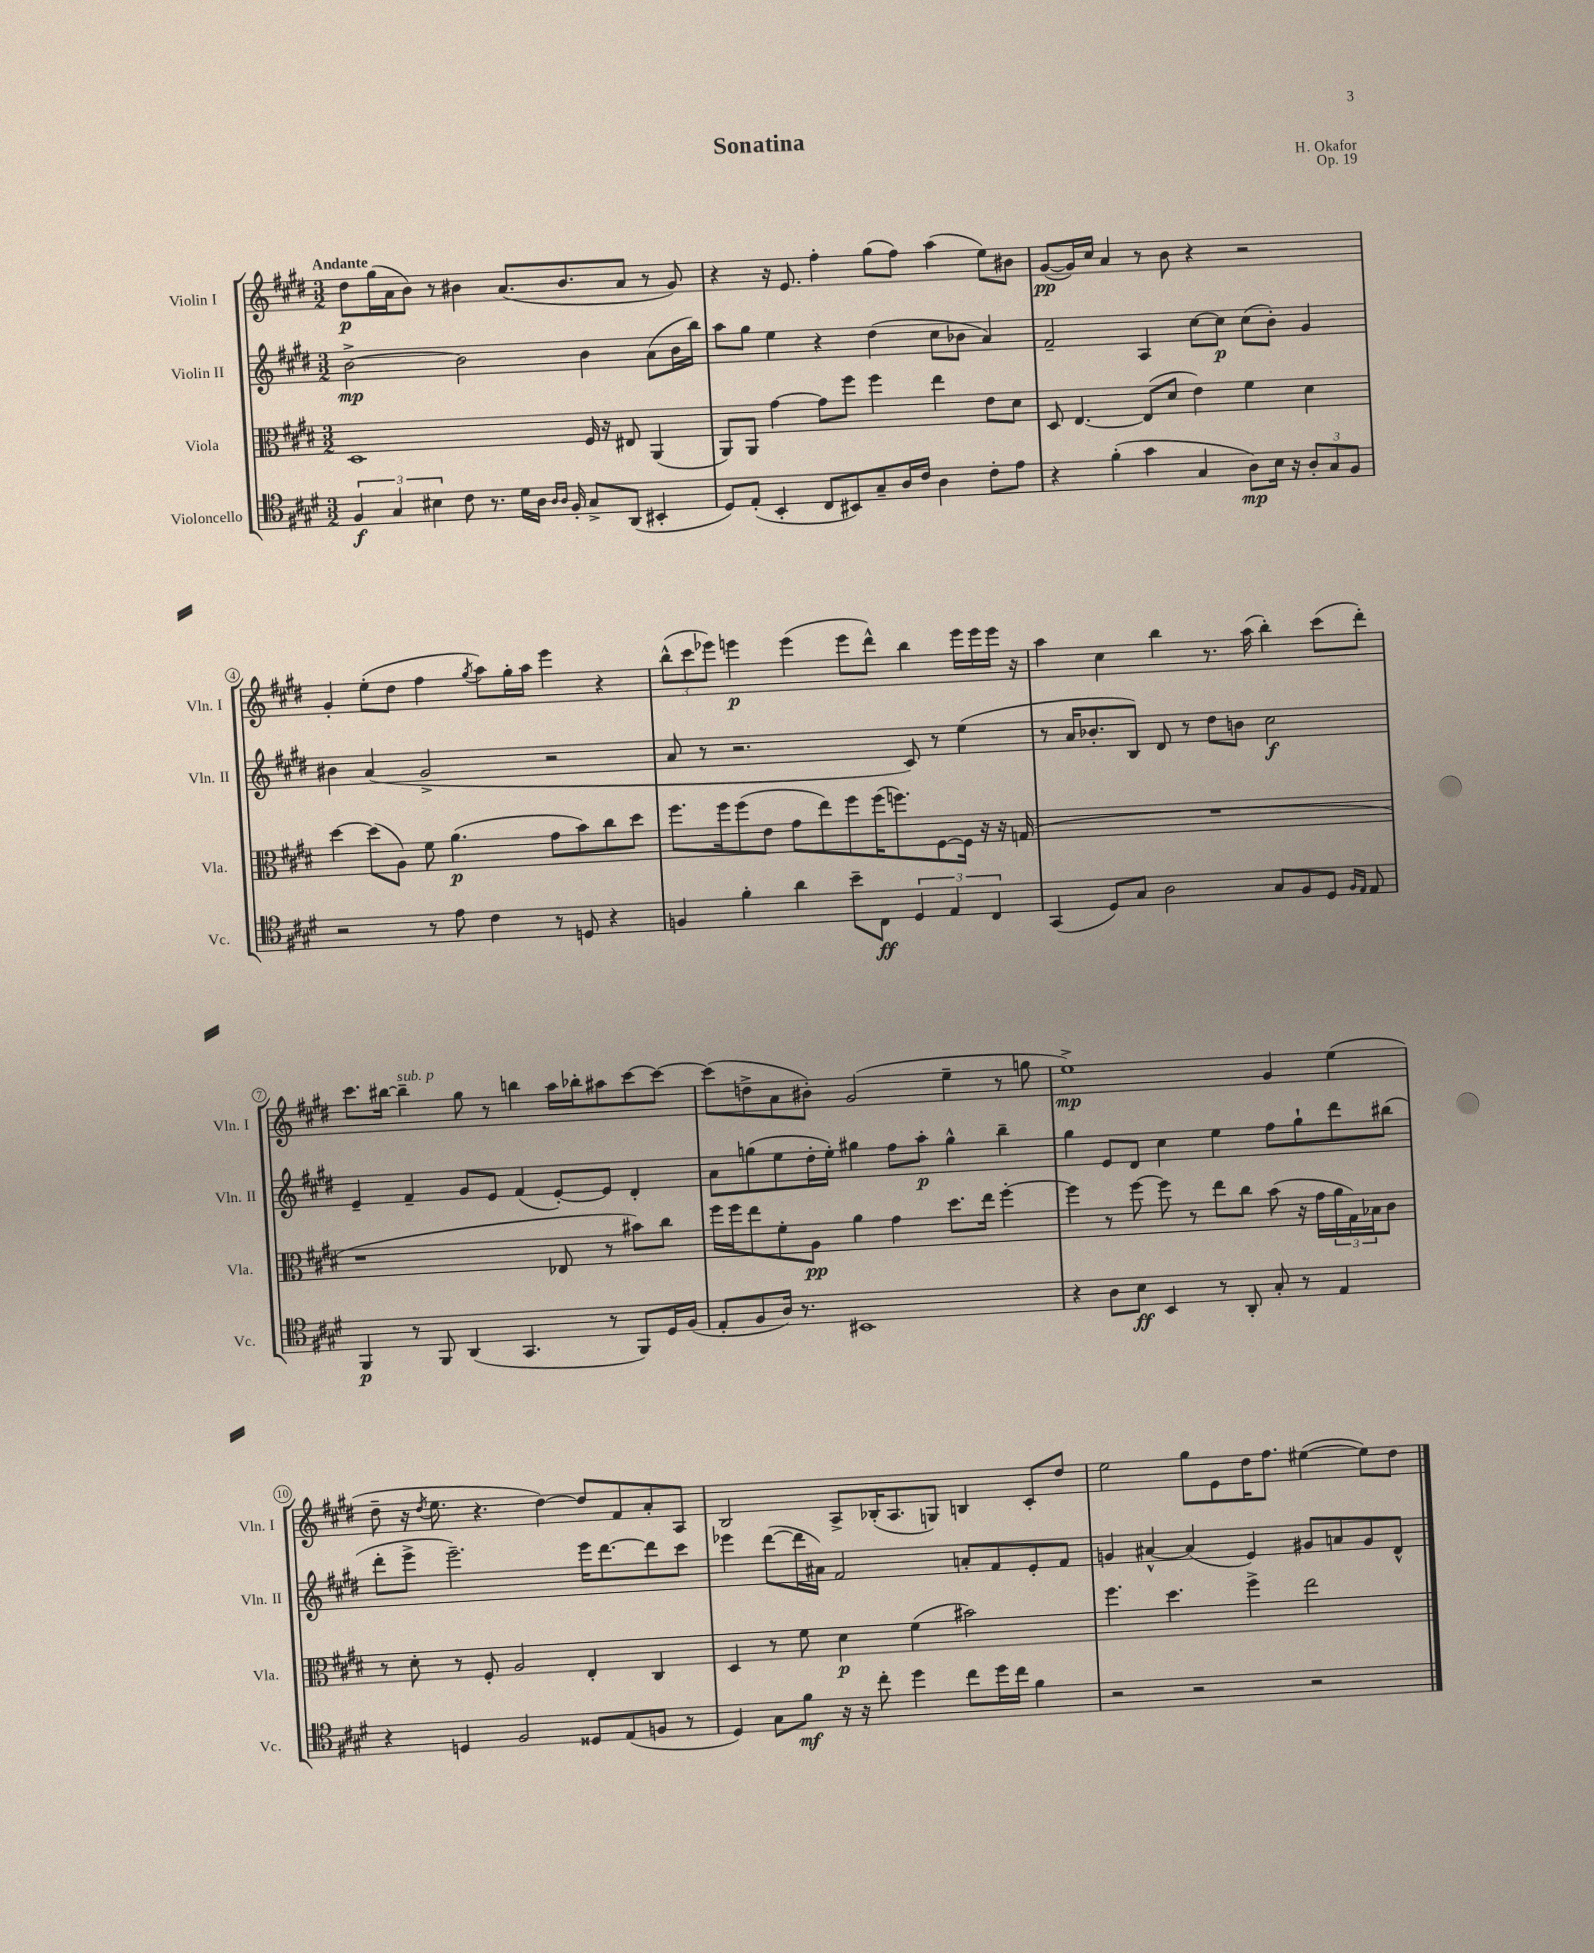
\header { title = "Sonatina" composer = "H. Okafor" opus = "Op. 19" }
<<
\new StaffGroup <<
\new Staff = "s0" \with { instrumentName = "Violin I" shortInstrumentName = "Vln. I" } {
    \clef treble \key e \major \numericTimeSignature \time 3/2 \tempo "Andante"
    dis''8\p gis''16( a'16 b'8) r8 bis'4 a'8.( bis'8. a'8 r8 gis'8) |
    r4 r16 e'8. fis''4-. gis''8( fis''8) a''4( e''8) bis'8 |
    gis'8~\pp( gis'16) cis''16 a'4 r8 b'8 r4 r2 |
    gis'4-. e''8-.( dis''8 fis''4 \acciaccatura { gis''8 } a''8) gis''16-. a''16 e'''4 r4 |
    \tuplet 3/2 { b''8-^( cis'''8 ees'''8) } e'''4\p e'''4( e'''8 dis'''8-^) b''4 e'''16 e'''16 e'''16 r16 |
    a''4 cis''4 b''4 r8. a''16( b''4-.) cis'''8( dis'''8-.) |
    cis'''8. bis''16~ bis''4--^\markup { \italic "sub. p" } gis''8 r8 b''4 a''16 bes''16-. ais''8 cis'''8~ cis'''8~ |
    cis'''8( d''8-> a'8 bis'8-.) gis'2( e''4-- r8 g''8 |
    e''1->\mp) gis'4 e''4( |
    dis''8-- r16 \acciaccatura { dis''8 } e''8. r4. dis''4~) dis''8 fis'8 a'8-. a8 |
    b2 a8-> bes16-.( a8. g8) b4 cis'8-. dis''8 |
    e''2 gis''8 e'8 dis''16 fis''8. eis''4~( eis''8) dis''8 \bar "|." |
}
\new Staff = "s1" \with { instrumentName = "Violin II" shortInstrumentName = "Vln. II" } {
    \clef treble \key e \major \numericTimeSignature \time 3/2
    b'2~->\mp b'2 b'4 a'8( b'16 b''16) |
    a''8 gis''8 e''4 r4 dis''4( cis''8 bes'8 a'4) |
    fis'2-- a4 cis''8~ cis''8\p cis''8( b'8-.) gis'4 |
    bis'4 a'4( gis'2-> r2 |
    a'8 r8 r2. cis'8) r8 e''4( |
    r8 a'16 bes'8.-. b8) dis'8 r8 dis''8 b'8 cis''2\f |
    e'4-- fis'4-- gis'8 e'8 fis'4( e'8~-.) e'8 dis'4-. |
    a'8 g''8( e''8 dis''16-. e''16-.) gis''4 fis''8 a''8-.\p gis''4-^ b''4-- |
    gis''4 e'8 dis'8 cis''4 e''4 fis''8 gis''8-! dis'''8 bis''8( |
    dis'''8-. e'''8-> e'''2.--) e'''16 dis'''8.~ dis'''8 cis'''8 |
    ees'''4 dis'''8~( dis'''16 ais'16) fis'2 a'8-. fis'8 e'8-. fis'8 |
    g'4 ais'4~-^ ais'4( e'4) gis'8 a'8 gis'8 dis'8-^ \bar "|." |
}
\new Staff = "s2" \with { instrumentName = "Viola" shortInstrumentName = "Vla." } {
    \clef alto \key e \major \numericTimeSignature \time 3/2
    dis1 fis16 r16 eis8 a,4( |
    a,8) a,8 gis'4~ gis'8 fis''8 fis''4 e''4 e'8 dis'8 |
    dis8 e4.~ e8( dis'8 e'4) fis'4 dis'4 |
    dis''4~ dis''8( a8) fis'8 a'4.\p( gis'8 b'8) cis''8 dis''8 |
    fis''8. fis''16 fis''8( e'8 gis'8 e''8) fis''8 fis''16( f''8.) fis8~ fis16 r16 r16 g16( |
    R1. |
    r1 ees8 r8 bis'8) cis''8 |
    fis''16 fis''16 e''8 fis'8-. a8\pp a'4 gis'4 dis''8. e''16 fis''4~-. |
    fis''4 r8 fis''8~ fis''8 r8 e''8 cis''8 b'8( r16 gis'16 \tuplet 3/2 { a'16 gis16) bes16 } cis'8 |
    r8 dis'8-. r8 fis8-. a2 e4-. cis4 |
    dis4 r8 fis'8 dis'4\p fis'4( bis'2) |
    fis''4. dis''4. fis''4-> e''2 \bar "|." |
}
\new Staff = "s3" \with { instrumentName = "Violoncello" shortInstrumentName = "Vc." } {
    \clef tenor \key e \major \numericTimeSignature \time 3/2
    \tuplet 3/2 { fis4\f gis4 bis4 } cis'8 r8. dis'16 a16 \grace { a16 a16 } fis16-. gis8-> a,8( bis,4-. |
    dis8) e8-.( b,4-. cis8 bis,8) gis8-- a16 cis'16 a4 cis'8-. e'8 |
    r4 fis'4-.( gis'4 gis4 a8\mp) b16 r16 \tuplet 3/2 { a8-. gis8 fis8 } |
    r2 r8 e'8 cis'4 r8 d8 r4 |
    f4 fis'4-. a'4 b'8-- cis8\ff \tuplet 3/2 { dis4 e4 cis4 } |
    gis,4( dis8) gis8 a2 gis8 fis8 dis8 \grace { fis16 e16 } e8 |
    fis,4\p r8 fis,8 a,4( gis,4. r8 fis,8) dis16 fis16( |
    e8-. fis8 a16) r8. bis,1 |
    r4 a8 b8\ff b,4 r8 a,8-. gis8-. r8 e4 |
    r4 d4 fis2 disis8 e8( f8 r8 |
    dis4) gis8 fis'8\mf r16 r16 cis''8-. dis''4 cis''8 dis''16 cis''16 fis'4 |
    r2 r2 r2 \bar "|." |
}
>>
>>
\layout { \context { \Score \override BarNumber.stencil = #(make-stencil-circler 0.1 0.3 ly:text-interface::print) } }
